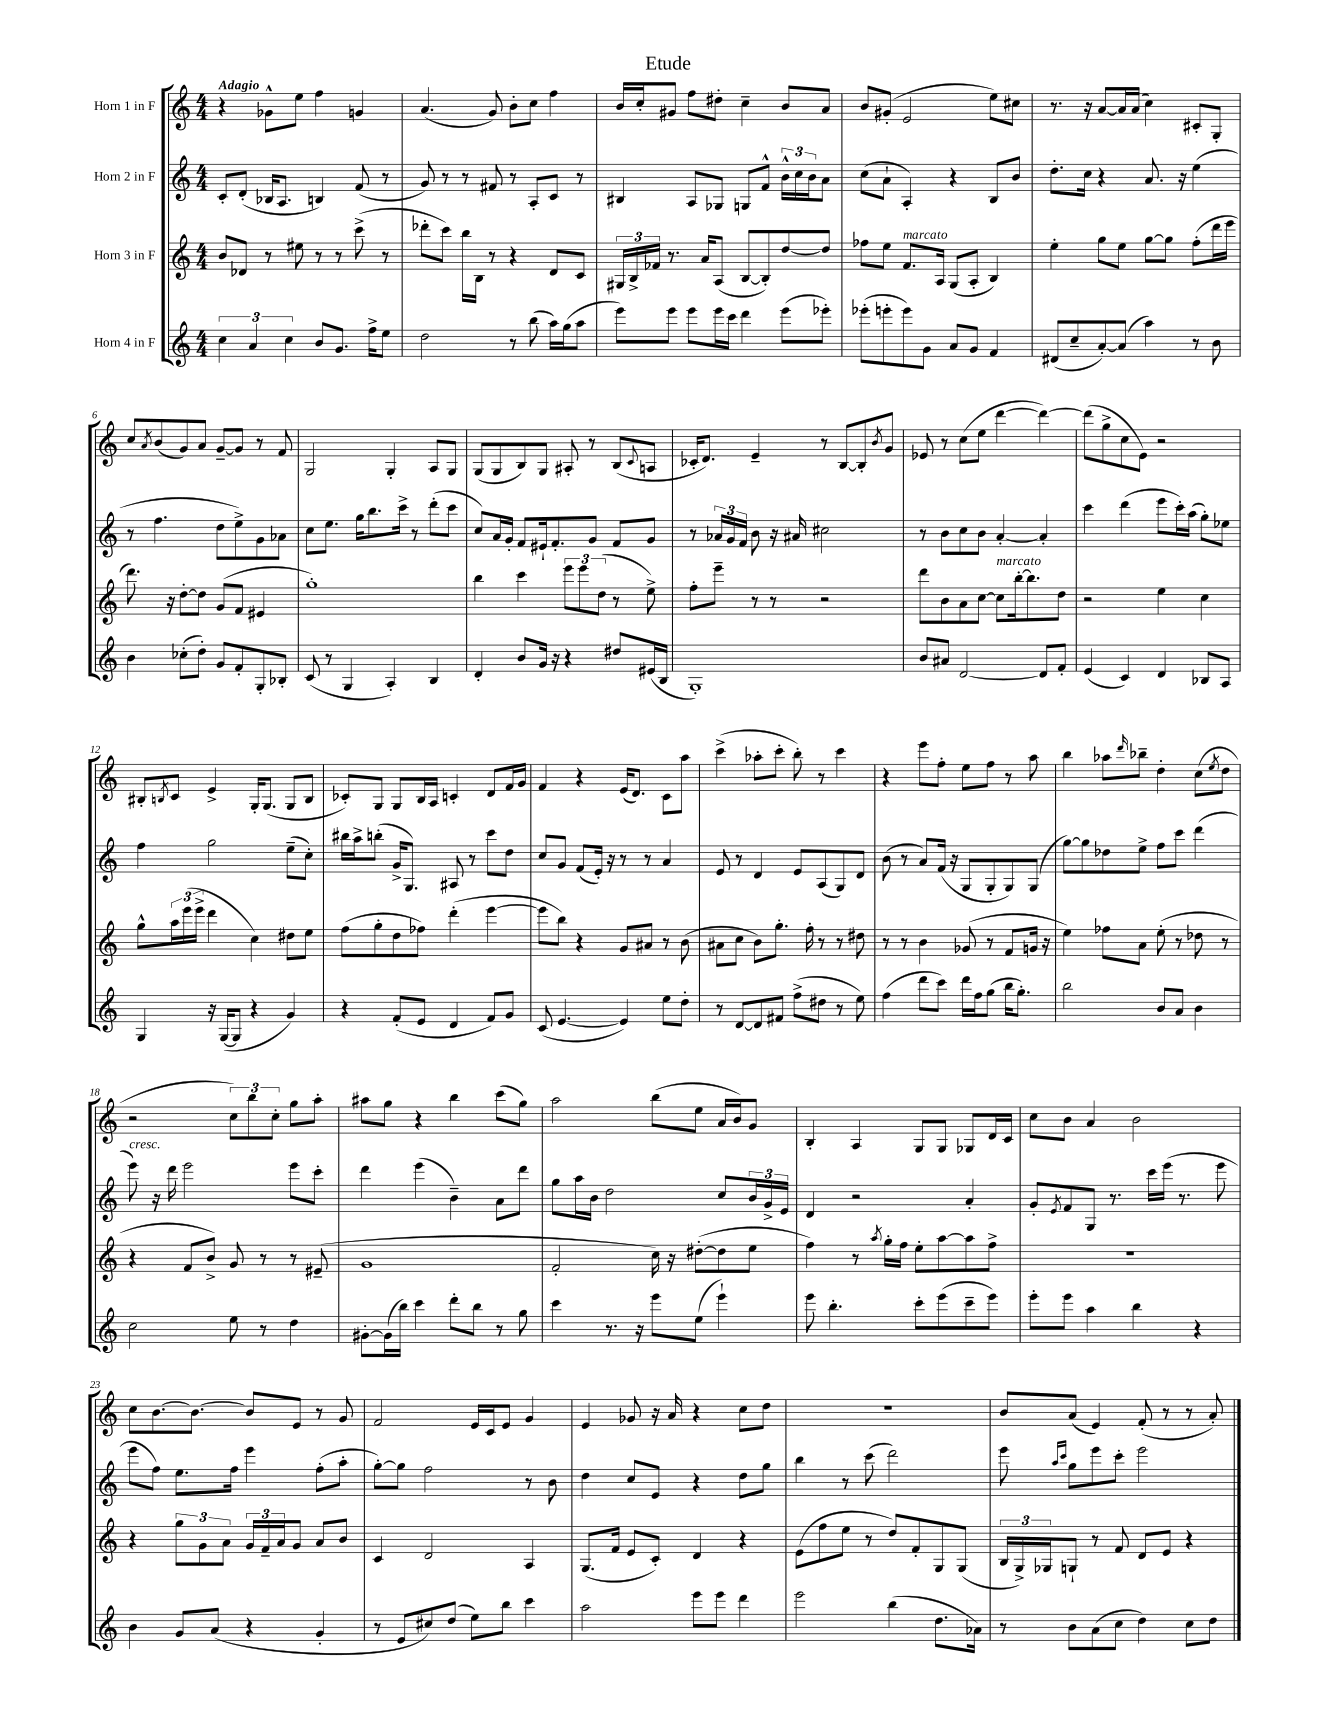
\header { title = "Etude" }
<<
\new StaffGroup <<
\new Staff = "s0" \with { instrumentName = "Horn 1 in F" } {
    \clef treble \key c \major \numericTimeSignature \time 4/4 \tempo "Adagio"
    r4 ges'8-^ e''8 f''4 g'4 |
    a'4.( g'8) b'8-. c''8 f''4 |
    b'16 c''16-. gis'8 f''8 dis''8-. c''4-- b'8 a'8 |
    b'8 gis'8-.( e'2 e''8) cis''8 |
    r8. r16 a'8~ a'16 a'16( c''4) cis'8-. g8-. |
    c''8 \acciaccatura { a'8 } b'8( g'8) a'8 g'8~-- g'8 r8 f'8 |
    g2 g4-. a8 g8 |
    g8( g8 b8) g8 ais8-. r8 b8( \appoggiatura { c'8 } a8 |
    ces'16-. d'8.) e'4-- r8 b8~ b8-. \acciaccatura { b'8 } g'8 |
    ees'8 r8 c''8( e''8 d'''4~ d'''4~) |
    d'''8( g''8-> c''8 e'8) r2 |
    bis8-. \acciaccatura { b8 } c'8 e'4-> g16-. g8.( g8 b8 |
    ces'8-.) g8 g8 b16 a16 c'4-. d'8 f'16 g'16 |
    f'4 r4 e'16( d'8.) c'8 a''8 |
    c'''4->( aes''8-. c'''8-. b''8-.) r8 c'''4 |
    r4 e'''8 f''8-. e''8 f''8 r8 a''8 |
    b''4 aes''8 \grace { d'''16 } bes''8-- d''4-. c''8( \acciaccatura { e''8 } d''8 |
    r2 \tuplet 3/2 { c''8) b''8 c''8-. } g''8 a''8-. |
    ais''8 g''8 r4 b''4 c'''8( g''8) |
    a''2 b''8( e''8 a'16 b'16) g'8 |
    b4-. a4 g8 g8 ges8 d'16 c'16 |
    c''8 b'8 a'4 b'2 |
    c''8 b'8.~ b'8.~ b'8 e'8 r8 g'8 |
    f'2 e'16 c'16 e'8 g'4 |
    e'4 ges'8 r16 a'16 r4 c''8 d''8 |
    R1 |
    b'8 a'8( e'4) f'8-.( r8 r8 a'8-.) \bar "|." |
}
\new Staff = "s1" \with { instrumentName = "Horn 2 in F" } {
    \clef treble \key c \major \numericTimeSignature \time 4/4
    c'8-. d'8-.( bes16 a8. b4) f'8( r8 |
    g'8) r8 r8 fis'8 r8 a8-. c'8 r8 |
    bis4 a8 ges8 g8 f'8-^ \tuplet 3/2 { b'16-^ c''16 b'16 } a'8 |
    c''8( a'8-! a4-.) r4 b8 b'8 |
    d''8.-. c''16 r4 a'8. r16 e''4( |
    r8 f''4. d''8 e''8->) g'8 aes'8 |
    c''8 e''8. g''16 b''8. c'''16-> r8 d'''8-.( c'''8 |
    c''8) a'16 g'16-. f'8 eis'16-! f'8.-. g'8 f'8 g'8 |
    r8 \tuplet 3/2 { aes'16 g'16 f'16 } b'8 r16 ais'16 cis''2 |
    r8 b'8 c''8 b'8 a'4~-. a'4-. |
    c'''4 d'''4( e'''8 c'''16-.) a''16( g''8-.) ees''8 |
    f''4 g''2 e''8--( c''8-.) |
    bis''16 a''16-> b''8-.( g'16-> g8.) ais8 r8 c'''8 d''8 |
    c''8 g'8 f'8( e'16-.) r16 r8 r8 a'4 |
    e'8 r8 d'4 e'8 a8( g8) d'8 |
    b'8( r8 a'8) f'16( r16 g8 g8-. g8) g8( |
    g''8~) g''8 des''8 e''8-> f''8 c'''8 d'''4( |
    e'''8^\markup { \italic "cresc." }) r16 d'''16 e'''2 e'''8 c'''8-. |
    d'''4 e'''4( b'4--) a'8 d'''8 |
    g''8 a''16 b'16 d''2 c''8 \tuplet 3/2 { b'16 g'16-> e'16 } |
    d'4 r2 a'4-. |
    g'8-. \acciaccatura { e'8 } f'8 g8 r8. c'''16 e'''16( r8. e'''8 |
    e'''8 f''8) e''8. f''16 e'''4 f''8-.( a''8-. |
    g''8~-.) g''8 f''2 r8 b'8 |
    d''4 c''8 e'8 r4 d''8 g''8 |
    b''4 r8 c'''8( d'''2) |
    e'''8 \grace { a''16 c'''16 } g''8 e'''8 c'''8-. e'''2 \bar "|." |
}
\new Staff = "s2" \with { instrumentName = "Horn 3 in F" } {
    \clef treble \key c \major \numericTimeSignature \time 4/4
    b'8 des'8 r8 eis''8 r8 r8 c'''8->( r8 |
    des'''8-. c'''8) b''16 b16 r8 r4 d'8 c'8 |
    \tuplet 3/2 { gis16 b16-> fes'16 } r8. a'16 a8( b8~ b8-.) d''8~ d''8 |
    fes''8 e''8 f'8.^\markup { \italic "marcato" } a16 g8( a8-. b4) |
    e''4-. g''8 e''8 g''8~ g''8 f''8-.( d'''16 e'''16 |
    d'''8.) r16 d''8~-. d''8 g'8( f'8 eis'4 |
    g''1-.) |
    b''4 c'''4 \tuplet 3/2 { e'''8 e'''8 d''8( } r8 e''8->) |
    f''8-. e'''8-- r8 r8 r2 |
    d'''8 b'8 a'8 c''8~ c''8^\markup { \italic "marcato" } b''16~-. b''8. d''8 |
    r2 e''4 c''4 |
    g''8-^ \tuplet 3/2 { a''16 e'''16( e'''16-> } d'''4 c''4) dis''8 e''8 |
    f''8( g''8-. d''8 fes''8) d'''4-.( e'''4~ |
    e'''8 b''8) r4 g'8 ais'8 r8 b'8( |
    ais'8 c''8 b'8) g''8.-. f''16-. r8 r8 dis''8 |
    r8 r8 b'4 ges'8( r8 f'8 g'16 r16 |
    e''4) fes''8 a'8 e''8-.( r8 des''8 r8 |
    r4 f'8 b'8->) g'8 r8 r8 eis'8--( |
    g'1 |
    f'2-. c''16) r16 dis''8~-.( dis''8 e''8 |
    f''4) r8 \acciaccatura { a''8 } g''16-. f''16 e''8-. a''8~ a''8 f''8-> |
    R1 |
    r4 \tuplet 3/2 { g''8 g'8 a'8 } \tuplet 3/2 { g'16 f'16-- a'16 } g'8 a'8 b'8 |
    c'4 d'2 a4 |
    g8.( f'16 e'8 c'8-.) d'4 r4 |
    e'8( f''8 e''8 r8 d''8) f'8-. g8 g8( |
    \tuplet 3/2 { b16 g16->) ges16 } g8-! r8 f'8 d'8 e'8 r4 \bar "|." |
}
\new Staff = "s3" \with { instrumentName = "Horn 4 in F" } {
    \clef treble \key c \major \numericTimeSignature \time 4/4
    \tuplet 3/2 { c''4 a'4 c''4 } b'8 g'8. f''16-> e''8 |
    d''2 r8 b''8( a''16) g''16( a''8 |
    e'''8) e'''8 e'''8 e'''16 c'''16 d'''4 e'''8( ees'''8-.) |
    ees'''8-.( e'''8-. e'''8) g'8 a'8 g'8 f'4 |
    dis'8( c''8-- a'8~-.) a'8( a''4) r8 b'8 |
    b'4 ces''8-.( d''8-.) g'8 f'8-. g8-. bes8-. |
    c'8( r8 g4 a4-.) b4 |
    d'4-. b'8 g'16 r16 r4 dis''8 eis'16( b16 |
    g1-.) |
    b'8 ais'8 d'2~ d'8 f'8-. |
    e'4( c'4) d'4 bes8 a8 |
    g4 r16 g16~( g8 r4 g'4) |
    r4 f'8-.( e'8 d'4 f'8) g'8 |
    c'8( e'4.~ e'4) e''8 d''8-. |
    r8 d'8~ d'8 fis'8 f''8->( dis''8 r8 e''8) |
    f''4( d'''8 c'''8) d'''16 f''16 g''8( b''16 g''8.-.) |
    b''2 b'8 a'8 b'4 |
    c''2 e''8 r8 d''4 |
    gis'8~-. gis'16( b''16) c'''4 d'''8-. b''8 r8 g''8 |
    c'''4 r8. r16 e'''8 e''8( e'''4-!) |
    e'''8 b''4.-. c'''8-. e'''8( c'''8-- e'''8) |
    e'''8-. e'''8 a''4 b''4 r4 |
    b'4 g'8 a'8( r4 g'4-. |
    r8 e'8 cis''8) d''8( e''8) b''8 c'''4 |
    a''2 e'''8 e'''8 d'''4 |
    e'''2 b''4( d''8. aes'16) |
    r8 b'8 a'8( c''8 d''4) c''8 d''8 \bar "|." |
}
>>
>>
